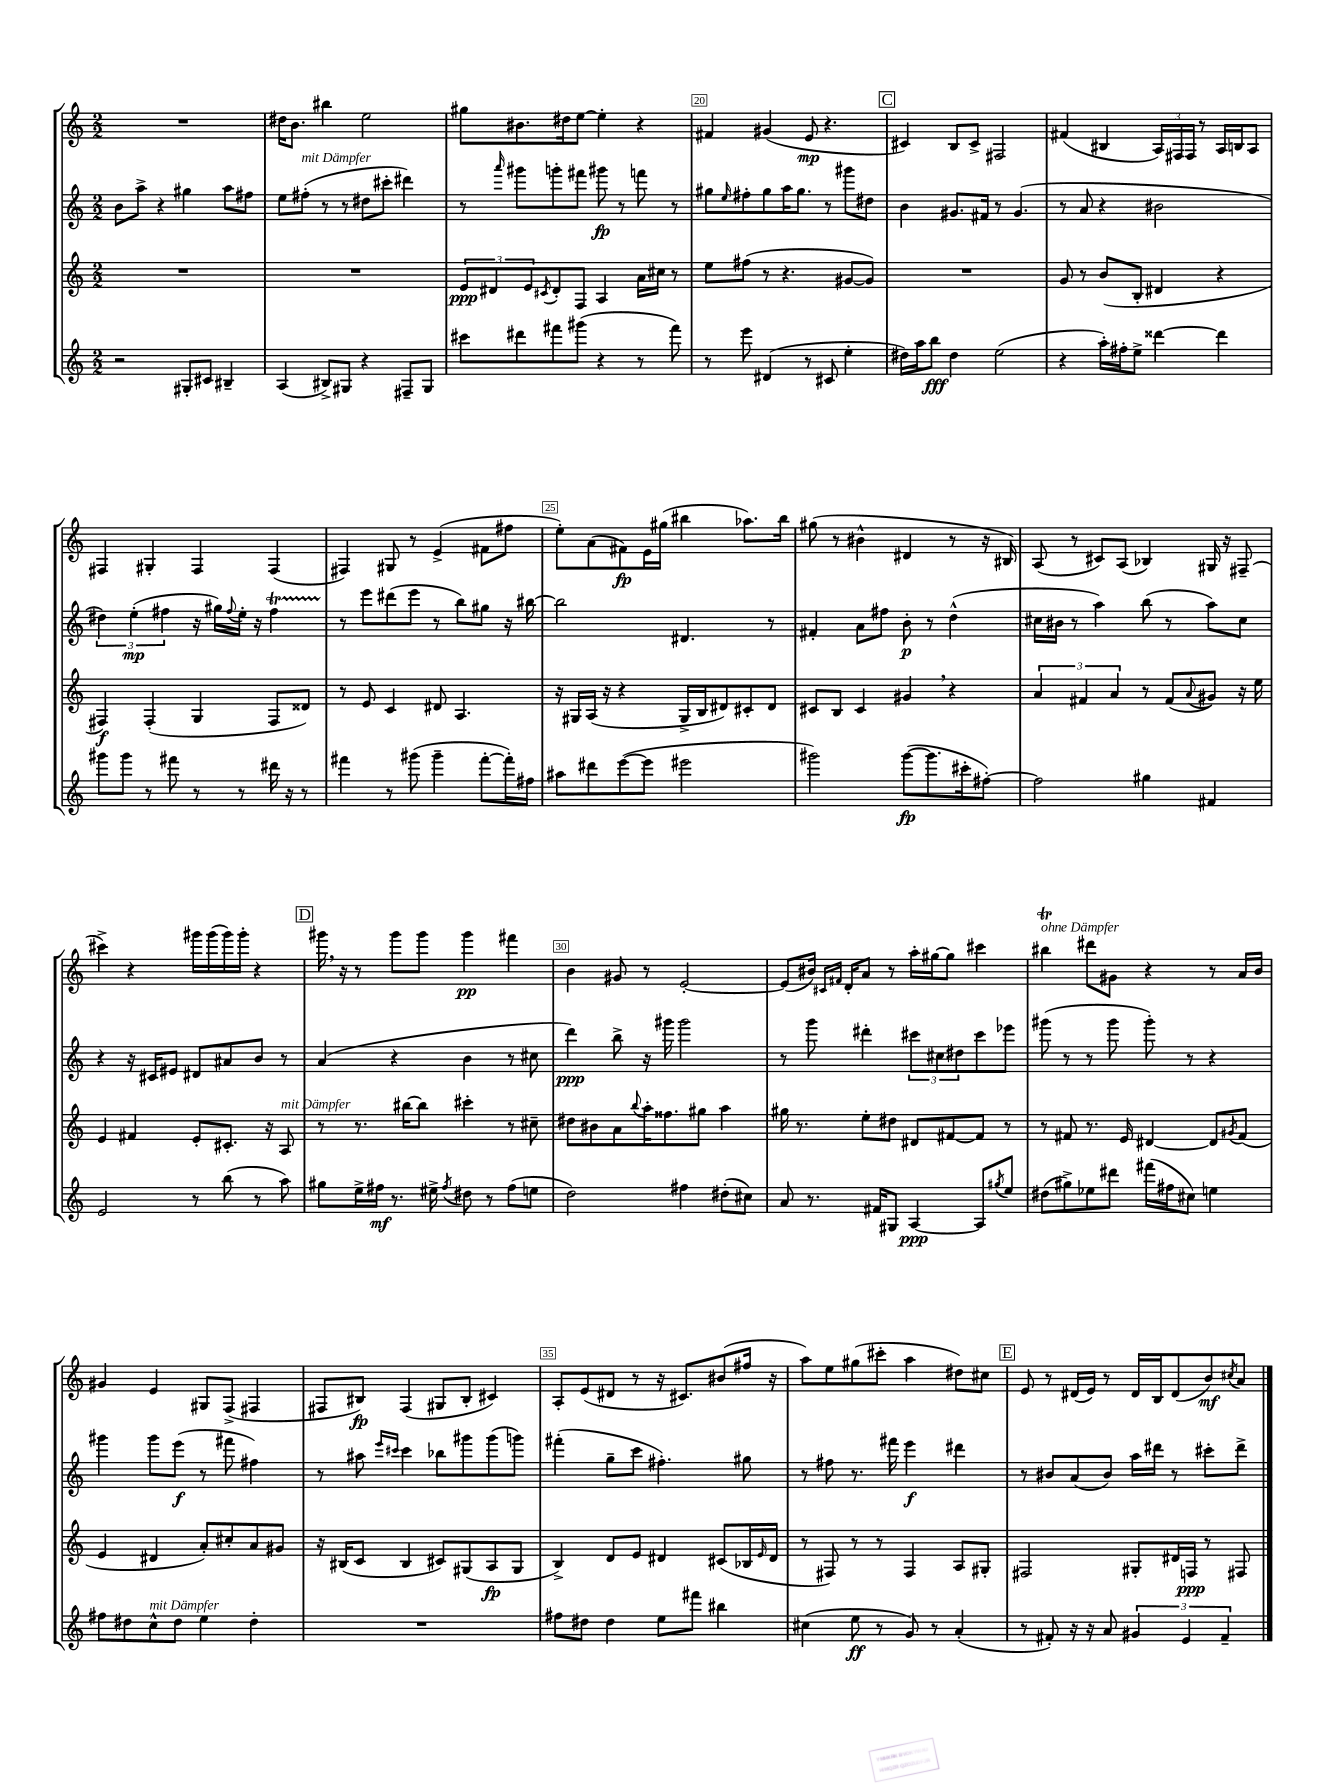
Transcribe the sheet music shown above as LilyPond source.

<<
\new StaffGroup <<
\new Staff = "s0" {
    \clef treble \key c \major \numericTimeSignature \time 2/2
    R1 |
    dis''16 b'8. bis''4 e''2 |
    gis''8 bis'8. dis''16 e''8~ e''4-. r4 |
    fis'4 gis'4( e'8\mp r4. |
    \mark \markup { \box "C" } cis'4) b8 cis'8-> fis2 |
    fis'4( bis4 \tuplet 3/2 { a16) fis16 fis16 } r8 a16 b16 a8 |
    fis4 gis4-. fis4 fis4( |
    fis4) gis8 r8 e'4->( fis'8 fis''8 |
    e''8-.) a'8( fis'8\fp) e'16 gis''16( bis''4 aes''8.) bis''16 |
    gis''8( r8 bis'4-^ dis'4 r8 r16 bis16) |
    a8( r8 cis'8) a8( bes4) gis16 r16 fis8--( |
    cis'''4->) r4 gis'''16 gis'''16( gis'''16) gis'''16-. r4 |
    \mark \markup { \box "D" } gis'''16 \breathe r16 r8 gis'''8 gis'''8 gis'''4\pp fis'''4 |
    b'4 gis'8 r8 e'2~-. |
    e'8( bis'16) \grace { cis'16 fis'16 } d'16-. a'8 r8 a''16-. gis''16~ gis''8 cis'''4 |
    bis''4\trill^\markup { \italic "ohne Dämpfer" } dis'''8 gis'8 r4 r8 a'16 b'16 |
    gis'4 e'4 gis8 f8->( fis4 |
    fis8 bis8\fp) fis4( gis8 bis8-. cis'4) |
    a8-. e'8( dis'8 r8 r16 cis'8.) bis'8( fis''16 r16 |
    a''8) e''8 gis''8( cis'''8-. a''4 dis''8) cis''8 |
    \mark \markup { \box "E" } e'8 r8 dis'16( e'16) r8 dis'16 b16 dis'8( b'8\mf) \acciaccatura { cis''8 } a'8 \bar "|." |
}
\new Staff = "s1" {
    \clef treble \key c \major \numericTimeSignature \time 2/2
    b'8 a''8-> r4 gis''4 a''8 fis''8 |
    e''8 fis''8-.^\markup { \italic "mit Dämpfer" }( r8 r8 dis''8 cis'''8-. dis'''4) |
    r8 \grace { a'''16 } gis'''8 g'''8-. fis'''8 gis'''8\fp r8 f'''8 r8 |
    gis''8 \grace { e''16 } fis''8-. gis''8 a''16 gis''8. r8 gis'''8 dis''8 |
    \mark \markup { \box "C" } b'4 gis'8. fis'16 r8 gis'4.( |
    r8 a'8 r4 bis'2 |
    \tuplet 3/2 { dis''4) e''4-.\mp( fis''4 } r16 gis''16) \appoggiatura { fis''8 } e''16-. r16 fis''4\startTrillSpan |
    r8\stopTrillSpan e'''8 dis'''8( e'''8 r8 b''8) gis''8 r16 bis''16~ |
    bis''2 dis'4. r8 |
    fis'4-. a'8 fis''8 b'8-.\p r8 d''4-^( |
    cis''16 bis'16 r8 a''4) b''8( r8 a''8) cis''8 |
    r4 r16 cis'16 eis'8 dis'8 ais'8 b'8 r8 |
    \mark \markup { \box "D" } a'4( r4 b'4 r8 cis''8 |
    d'''4\ppp) b''8-> r16 gis'''16 gis'''2 |
    r8 g'''8 dis'''4-. \tuplet 3/2 { cis'''8 cis''8 dis''8 } cis'''8 ees'''8 |
    gis'''8( r8 r8 gis'''8 gis'''8-.) r8 r4 |
    gis'''4 gis'''8 e'''8\f( r8 fis'''8 fis''4) |
    r8 ais''8 \grace { e'''16 cis'''16 } cis'''4 bes''8 gis'''8 gis'''8( g'''8) |
    fis'''4-.( g''8-- c'''8 fis''4.-.) gis''8 |
    r8 fis''8 r8. fis'''16 e'''4\f dis'''4 |
    \mark \markup { \box "E" } r8 bis'8 a'8( bis'8) a''16 dis'''16 r8 cis'''8-. dis'''8-> \bar "|." |
}
\new Staff = "s2" {
    \clef treble \key c \major \numericTimeSignature \time 2/2
    R1 |
    R1 |
    \tuplet 3/2 { e'8\ppp dis'8 e'8 } \acciaccatura { cis'8 } dis'8-. f8 a4 a'16 cis''16 r8 |
    e''8 fis''8( r8 r4. gis'8~ gis'8) |
    \mark \markup { \box "C" } R1 |
    g'8 r8 b'8( b8-. dis'4 r4 |
    fis4\f) fis4-.( g4 fis8 disis'8) |
    r8 e'8 c'4 dis'8 a4. |
    r16 gis16 a16( r16 r4 gis16-> b16 dis'8) cis'8-. dis'8 |
    cis'8 b8 cis'4 gis'4 \breathe r4 |
    \tuplet 3/2 { a'4 fis'4 a'4 } r8 fis'8( \appoggiatura { a'8 } gis'8) r16 e''16 |
    e'4 fis'4 e'8-. cis'8.-. r16 a8^\markup { \italic "mit Dämpfer" } |
    \mark \markup { \box "D" } r8 r8. bis''16~ bis''8 cis'''4-. r8 cis''8-- |
    dis''8 bis'8 a'8 \appoggiatura { b''8 } a''16-. fisis''8. gis''8 a''4 |
    gis''16 r8. e''8-. dis''8 dis'8 fis'8~ fis'8 r8 |
    r8 fis'8 r8. e'16 dis'4~ dis'8 \acciaccatura { gis'8 } fis'8( |
    e'4 dis'4 a'8-.) cis''8-. a'8 gis'8 |
    r16 bis16( c'8 bis4 cis'8) gis8( a8\fp gis8 |
    b4->) d'8 e'8 dis'4 cis'8( bes16 \grace { e'16 } dis'16 |
    r8 fis8) r8 r8 fis4 a8 gis8-. |
    \mark \markup { \box "E" } fis2 gis8-. dis'16 f16\ppp r8 fis8 \bar "|." |
}
\new Staff = "s3" {
    \clef treble \key c \major \numericTimeSignature \time 2/2
    r2 gis8-. cis'8 bis4-- |
    a4( bis8->) gis8 r4 fis8-- gis8 |
    cis'''8 dis'''8 fis'''8 gis'''8( r4 r8 fis'''8) |
    r8 e'''8 dis'4( r8 cis'8 e''4-. |
    \mark \markup { \box "C" } dis''16) a''16 b''8\fff dis''4 e''2( |
    r4 a''16-.) fis''16-. e''8-> disis'''4~ disis'''4 |
    gis'''8 gis'''8 r8 fis'''8 r8 r8 dis'''16 r16 r8 |
    fis'''4 r8 gis'''8( gis'''4-- fis'''8~-. fis'''16-.) fis''16 |
    ais''8 dis'''8 e'''8~( e'''8 eis'''2 |
    gis'''2) gis'''8~\fp( gis'''8. cis'''16-. fis''8~-.) |
    fis''2 gis''4 fis'4 |
    e'2 r8 b''8( r8 a''8) |
    \mark \markup { \box "D" } gis''8 e''16-> fis''16\mf r8. eis''16-> \acciaccatura { fis''8 } dis''8 r8 fis''8( e''8 |
    d''2) fis''4 dis''8-.( cis''8) |
    a'8 r8. fis'16 gis8 a4~\ppp a8 \acciaccatura { gis''8 } e''8 |
    dis''8( gis''8->) ees''8 dis'''8 fis'''16( fis''16 cis''8) e''4 |
    fis''8 dis''8 c''8-^^\markup { \italic "mit Dämpfer" } dis''8 e''4 dis''4-. |
    R1 |
    fis''8 dis''8 dis''4 e''8 fis'''8 bis''4 |
    cis''4( e''8\ff r8 g'8) r8 a'4-.( |
    \mark \markup { \box "E" } r8 fis'8-.) r16 r16 a'8 \tuplet 3/2 { gis'4 e'4 fis'4-- } \bar "|." |
}
>>
>>
\layout { \context { \Score currentBarNumber = #17 \override BarNumber.break-visibility = ##(#f #t #t) barNumberVisibility = #(every-nth-bar-number-visible 5) \override BarNumber.stencil = #(make-stencil-boxer 0.1 0.3 ly:text-interface::print) } }
